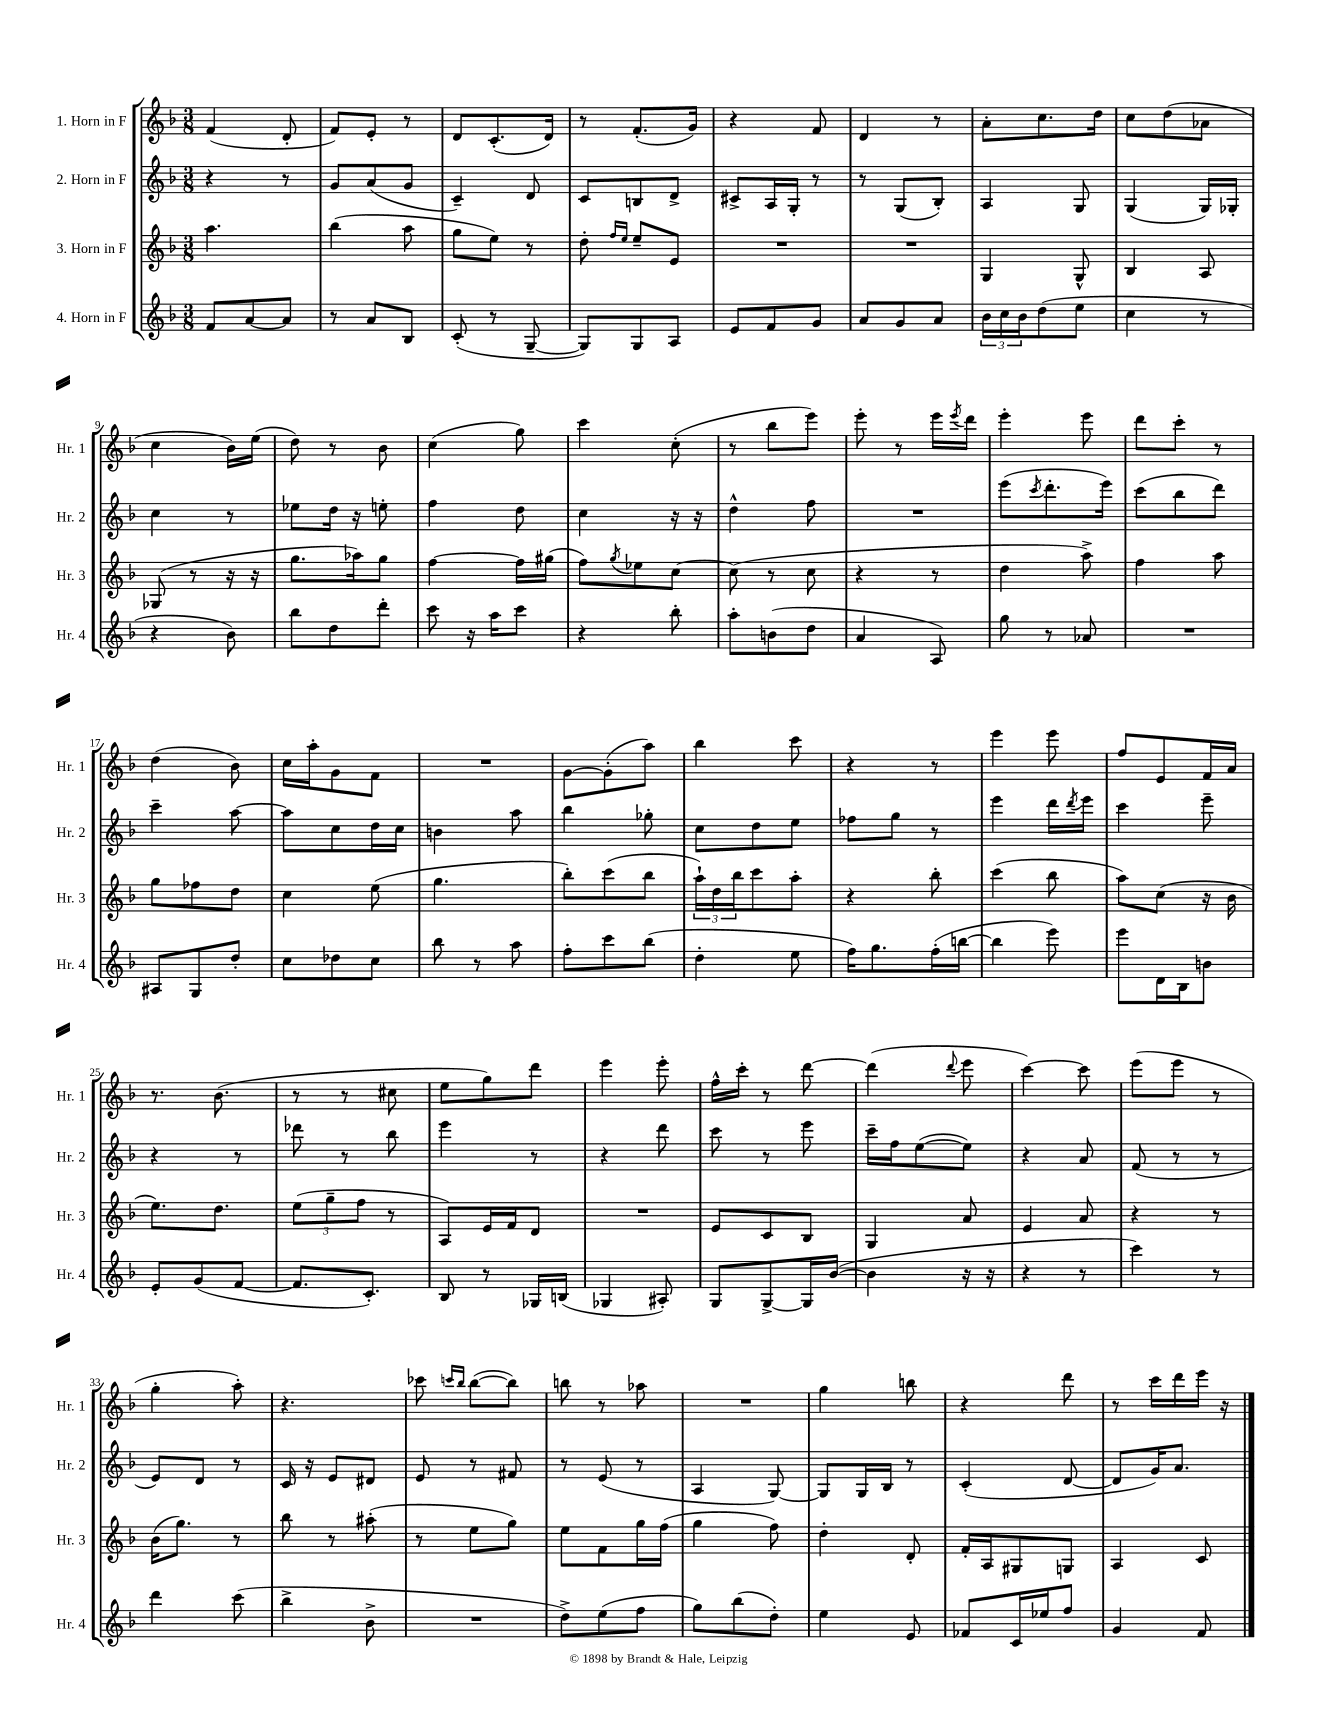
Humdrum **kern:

**kern	**kern	**kern	**kern
*staff4	*staff3	*staff2	*staff1
*clefG2	*clefG2	*clefG2	*clefG2
*k[b-]	*k[b-]	*k[b-]	*k[b-]
*M3/8	*M3/8	*M3/8	*M3/8
8f	4.aa	4r	(4f
[8a	.	.	.
8a]	.	8r	8d'
=	=	=	=
8r	(4bb-	8g	8f)
8a	.	(8a	8e'
8B-	8aa	8g	8r
=	=	=	=
(8c'	8gg	4c~)	8d
8r	8ee)	.	(8.c'
[8G~	8r	8d	.
.	.	.	16d)
=	=	=	=
8G])	8dd'	8c	8r
.	16qqff	.	.
.	16qqee	.	.
8G	8ee~	8B	(8.f'
8A	8e	8d^	.
.	.	.	16g)
=	=	=	=
8e	4.r	8c#^	4r
8f	.	16A	.
.	.	16G'	.
8g	.	8r	8f
=	=	=	=
8a	4.r	8r	4d
8g	.	(8G	.
8a	.	8B-')	8r
=	=	=	=
24b-	4G	4A	8a'
24cc	.	.	.
24b-	.	.	.
(8dd	.	.	8.cc
8ee	8G^^	8G	.
.	.	.	16dd
=	=	=	=
4cc	4B-	(4G	8cc
.	.	.	(8dd
8r	8A	16G)	8a-
.	.	16G-'	.
=	=	=	=
4r	(8G-	4cc	4cc
.	8r	.	.
8b-)	16r	8r	16b-)
.	16r	.	(16ee
=	=	=	=
8bb-	8.gg	8ee-	8dd)
8dd	.	16dd	8r
.	16aa-)	16r	.
8ddd'	8gg	8ee'	8b-
=	=	=	=
8ccc	[4ff	4ff	(4cc
16r	.	.	.
16aa	.	.	.
8ccc	16ff]	8dd	8gg)
.	(16gg#	.	.
=	=	=	=
4r	8ff)	4cc	4ccc
.	8qgg	.	.
.	8ee-	.	.
8bb-'	[8cc	16r	(8cc'
.	.	16r	.
=	=	=	=
8aa'	(8cc]	4dd^^	8r
(8b	8r	.	8bb-
8dd	8cc	8ff	8eee)
=	=	=	=
4a	4r	4.r	8eee'
.	.	.	8r
8A)	8r	.	16eee
.	.	.	8qeee
.	.	.	16ddd
=	=	=	=
8gg	4dd	(8eee	4eee'
.	.	8qccc	.
8r	.	8.ddd'	.
8a-	8aa^)	.	8eee
.	.	16eee)	.
=	=	=	=
4.r	4ff	(8ccc	8ddd
.	.	8bb-	8ccc'
.	8aa	8ddd)	8r
=	=	=	=
8A#	8gg	4ccc~	(4dd
8G	8ff-	.	.
8dd'	8dd	[8aa	8b-)
=	=	=	=
8cc	4cc	8aa]	16cc
.	.	.	16aa'
8dd-	.	8cc	8g
8cc	(8ee	16dd	8f
.	.	16cc	.
=	=	=	=
8bb-	4.gg	4b	4.r
8r	.	.	.
8aa	.	8aa	.
=	=	=	=
8ff'	8bb-')	4bb-	[8g
8ccc	(8ccc	.	(8g']
(8bb-	8bb-	8gg-'	8aa)
=	=	=	=
4dd'	24aa`)	8cc	4bb-
.	24dd	.	.
.	24bb-	.	.
.	8ccc	8dd	.
8ee	8aa'	8ee	8ccc
=	=	=	=
16ff)	4r	8ff-	4r
8.gg	.	.	.
.	.	8gg	.
(16ff'	8bb-'	8r	8r
[16bb	.	.	.
=	=	=	=
4bb]	(4ccc	4eee	4eee
8eee)	8bb-	16ddd	8eee
.	.	8qddd	.
.	.	16eee	.
=	=	=	=
8eee	8aa)	4ccc	8ff
16d	(8cc	.	8e
16B-	.	.	.
8b	16r	8eee~	16f
.	16b-	.	16a
=	=	=	=
8e'	8.ee)	4r	8.r
(8g	.	.	.
.	8.dd	.	(8.b-
[8f	.	8r	.
=	=	=	=
8.f]	(12ee	8ddd-	8r
.	12gg~	.	.
.	.	8r	8r
.	12ff	.	.
8.c')	.	.	.
.	8r	8bb-	8cc#
=	=	=	=
8B-	8A)	4eee	8ee
8r	16e	.	8gg)
.	16f	.	.
16G-	8d	8r	8ddd
(16B	.	.	.
=	=	=	=
4G-	4.r	4r	4eee
8A#')	.	8ddd	8eee'
=	=	=	=
8G	8e	8ccc	16ff^^
.	.	.	16ccc'
[8G^	8c	8r	8r
16G]	8B-	8eee	[8ddd
([16b-	.	.	.
=	=	=	=
4b-]	4G	16ccc~	(4ddd]
.	.	16ff	.
.	.	([8ee	.
.	.	.	8qqddd
16r	8a	8ee])	8eee
16r	.	.	.
=	=	=	=
4r	4e	4r	[4ccc)
8r	8a	8a	8ccc]
=	=	=	=
4ccc)	4r	(8f	(8eee
.	.	8r	8eee
8r	8r	8r	8r
=	=	=	=
4ddd	(16b-	8e)	4gg'
.	8.gg)	.	.
.	.	8d	.
(8ccc	8r	8r	8aa')
=	=	=	=
4bb-^	8bb-	16c	4.r
.	.	16r	.
.	8r	8e	.
8b-^	(8aa#'	8d#	.
=	=	=	=
4.r	8r	8e	8ccc-
.	.	.	16qqccc
.	.	.	16qqbb-
.	8ee	8r	([8bb-
.	8gg)	8f#	8bb-])
=	=	=	=
8dd^)	8ee	8r	8bb
(8ee	8f	(8e	8r
8ff	16gg	8r	8aa-
.	(16ff	.	.
=	=	=	=
8gg)	4gg	4A	4.r
(8bb-	.	.	.
8dd')	8ff)	[8G)	.
=	=	=	=
4ee	4dd'	8G]	4gg
.	.	16G	.
.	.	16B-	.
8e	8d'	8r	8bb
=	=	=	=
8f-	16f'	(4c'	4r
.	16A	.	.
16c	8G#	.	.
16ee-	.	.	.
8ff	8G	[8d	8ddd
=	=	=	=
4g	4A	8d]	8r
.	.	16g)	16ccc
.	.	8.a	16ddd
8f	8c	.	16eee
.	.	.	16r
==	==	==	==
*-	*-	*-	*-
